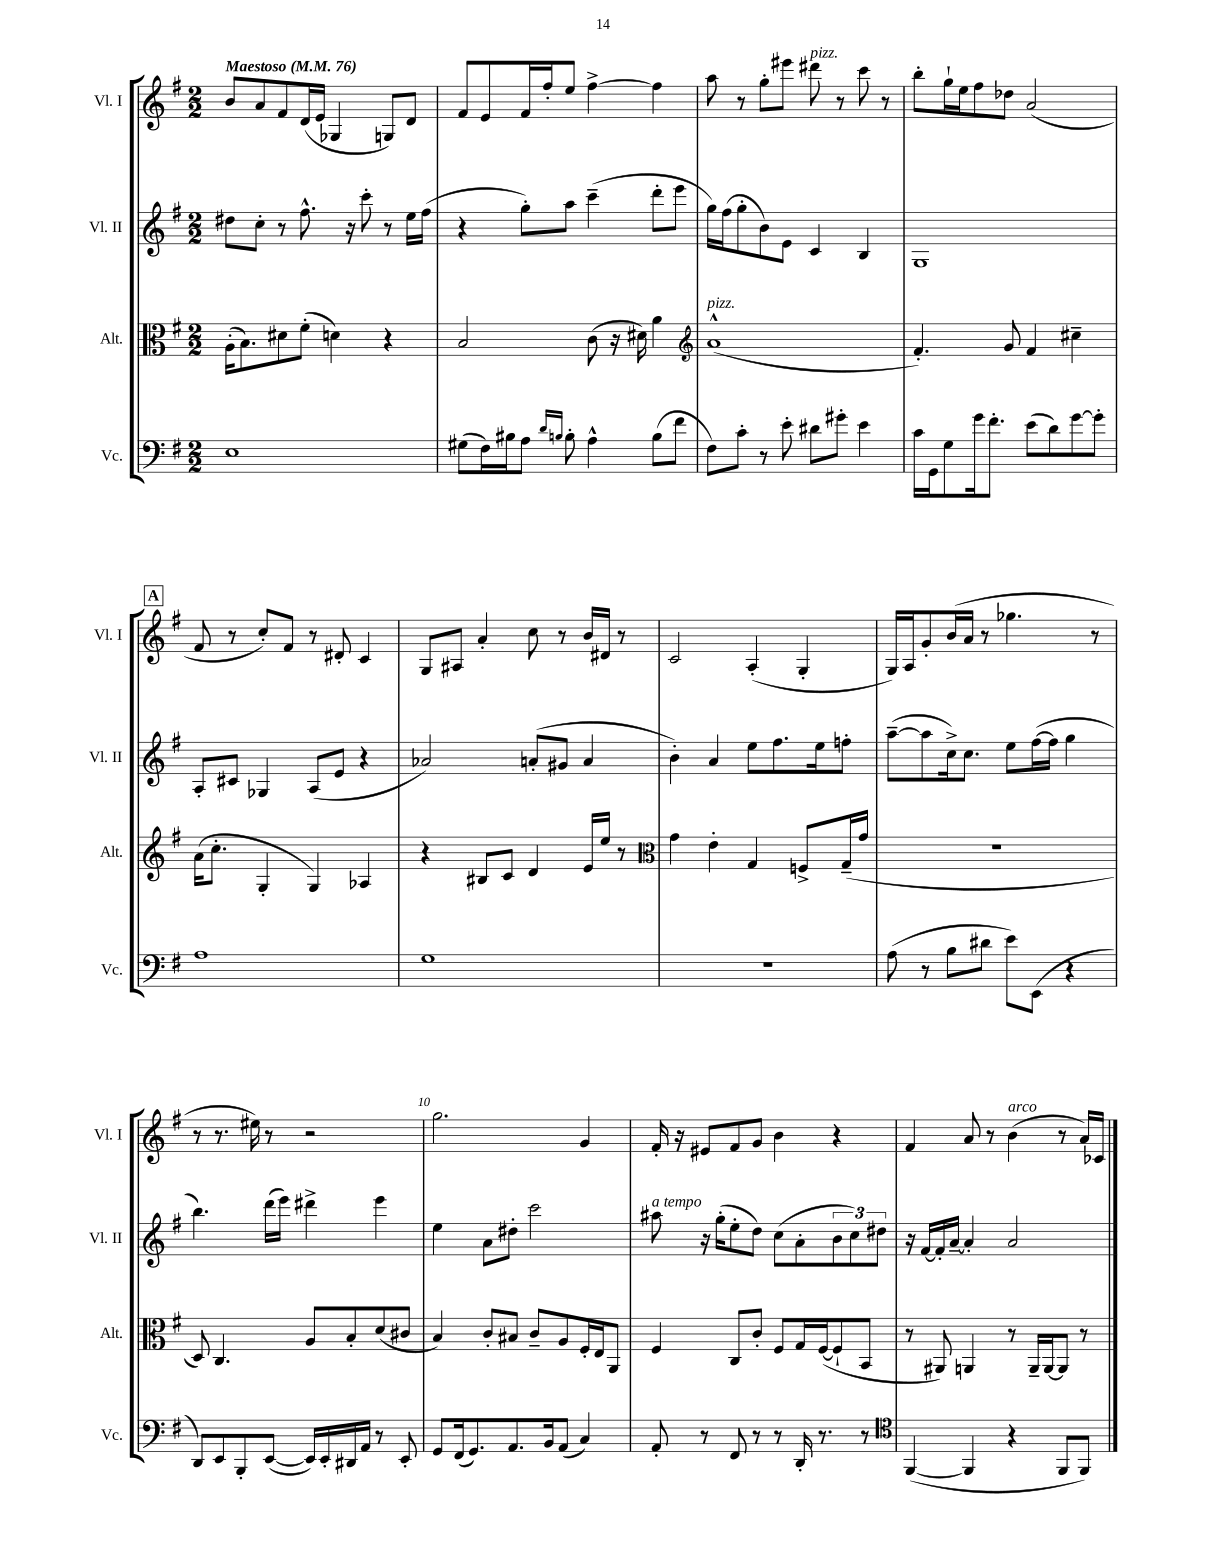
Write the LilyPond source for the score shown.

<<
\new StaffGroup <<
\new Staff = "s0" \with { instrumentName = "Vl. I" shortInstrumentName = "Vl. I" } {
    \clef treble \key g \major \numericTimeSignature \time 2/2 \tempo "Maestoso" 4 = 76
    b'8 a'8 fis'8 d'16( e'16 ges4 g8) d'8 |
    fis'8 e'8 fis'16 fis''16-. e''8 fis''4~-> fis''4 |
    a''8 r8 g''8-. eis'''8 dis'''8^\markup { \italic "pizz." } r8 c'''8 r8 |
    b''8-. g''16-! e''16 fis''8 des''8 a'2( |
    \mark \markup { \box "A" } fis'8 r8 c''8-.) fis'8 r8 dis'8-. c'4 |
    g8 ais8 a'4-. c''8 r8 b'16 dis'16 r8 |
    c'2 a4-.( g4-. |
    g16) a16 g'8-. b'16( a'16 r8 ges''4. r8 |
    r8 r8. eis''16) r8 r2 |
    g''2. g'4 |
    fis'16-. r16 eis'8 fis'8 g'8 b'4 r4 |
    fis'4 a'8 r8 b'4^\markup { \italic "arco" }( r8 a'16) ces'16 \bar "|." |
}
\new Staff = "s1" \with { instrumentName = "Vl. II" shortInstrumentName = "Vl. II" } {
    \clef treble \key g \major \numericTimeSignature \time 2/2
    dis''8 c''8-. r8 fis''8.-^ r16 c'''8-. r8 e''16 fis''16( |
    r4 g''8-.) a''8 c'''4--( d'''8-. e'''8 |
    g''16) fis''16( g''8-. b'8) e'8 c'4 b4 |
    g1 |
    \mark \markup { \box "A" } a8-. cis'8 ges4 a8( e'8 r4 |
    aes'2) a'8-.( gis'8 a'4 |
    b'4-.) a'4 e''8 fis''8. e''16 f''8-. |
    a''8~--( a''8 c''16->) c''8. e''8 fis''16~( fis''16 g''4 |
    b''4.) d'''16( e'''16) dis'''4-> e'''4 |
    e''4 a'8 dis''8-. c'''2 |
    ais''8^\markup { \italic "a tempo" } r16 g''16-.( e''8-. d''8) c''8( a'8-. \tuplet 3/2 { b'8 c''8) dis''8 } |
    r16 fis'16~ fis'16-. a'16~-- a'4-. a'2 \bar "|." |
}
\new Staff = "s2" \with { instrumentName = "Alt." shortInstrumentName = "Alt." } {
    \clef alto \key g \major \numericTimeSignature \time 2/2
    a16-.( b8.) dis'8 fis'8-.( d'4) r4 |
    b2 c'8( r16 dis'16) a'4 |
    \clef treble a'1-^^\markup { \italic "pizz." }( |
    fis'4.-.) g'8 fis'4 cis''4-- |
    \mark \markup { \box "A" } a'16( c''8.-. g4-. g4) aes4 |
    r4 bis8 c'8 d'4 e'16 e''16 r8 |
    \clef alto g'4 e'4-. g4 f8-> g16--( g'16 |
    r1 |
    d8) c4. a8 b8-. d'8( cis'8 |
    b4) c'8-. bis8 c'8-- a8 fis16-. e16 a,8 |
    fis4 c8 c'8-. fis8 g16 fis16~( fis8-! b,8 |
    r8 ais,8) a,4 r8 a,16-- a,16~ a,8 r8 \bar "|." |
}
\new Staff = "s3" \with { instrumentName = "Vc." shortInstrumentName = "Vc." } {
    \clef bass \key g \major \numericTimeSignature \time 2/2
    e1 |
    gis8( fis16) bis16 a8 \grace { d'16 b16 } b8-. a4-^ b8( fis'8 |
    fis8) c'8-. r8 e'8-. dis'8 gis'8-. e'4 |
    c'16 g,16 g8 g'16 fis'8.-. e'8( d'8) g'8~ g'8-. |
    \mark \markup { \box "A" } a1 |
    g1 |
    R1 |
    a8( r8 b8 dis'8 e'8) e,8( r4 |
    d,8) e,8 b,,8-. e,8~( e,16) e,16-. dis,16 a,16 r8 e,8-. |
    g,8 fis,16( g,8.) a,8. b,16 a,8( c4) |
    a,8-. r8 fis,8 r8 r8 d,16-. r8. r8 |
    \clef tenor fis,4~( fis,4 r4 fis,8 fis,8) \bar "|." |
}
>>
>>
\layout { \context { \Score \override BarNumber.break-visibility = ##(#f #t #t) barNumberVisibility = #(every-nth-bar-number-visible 5) } }
